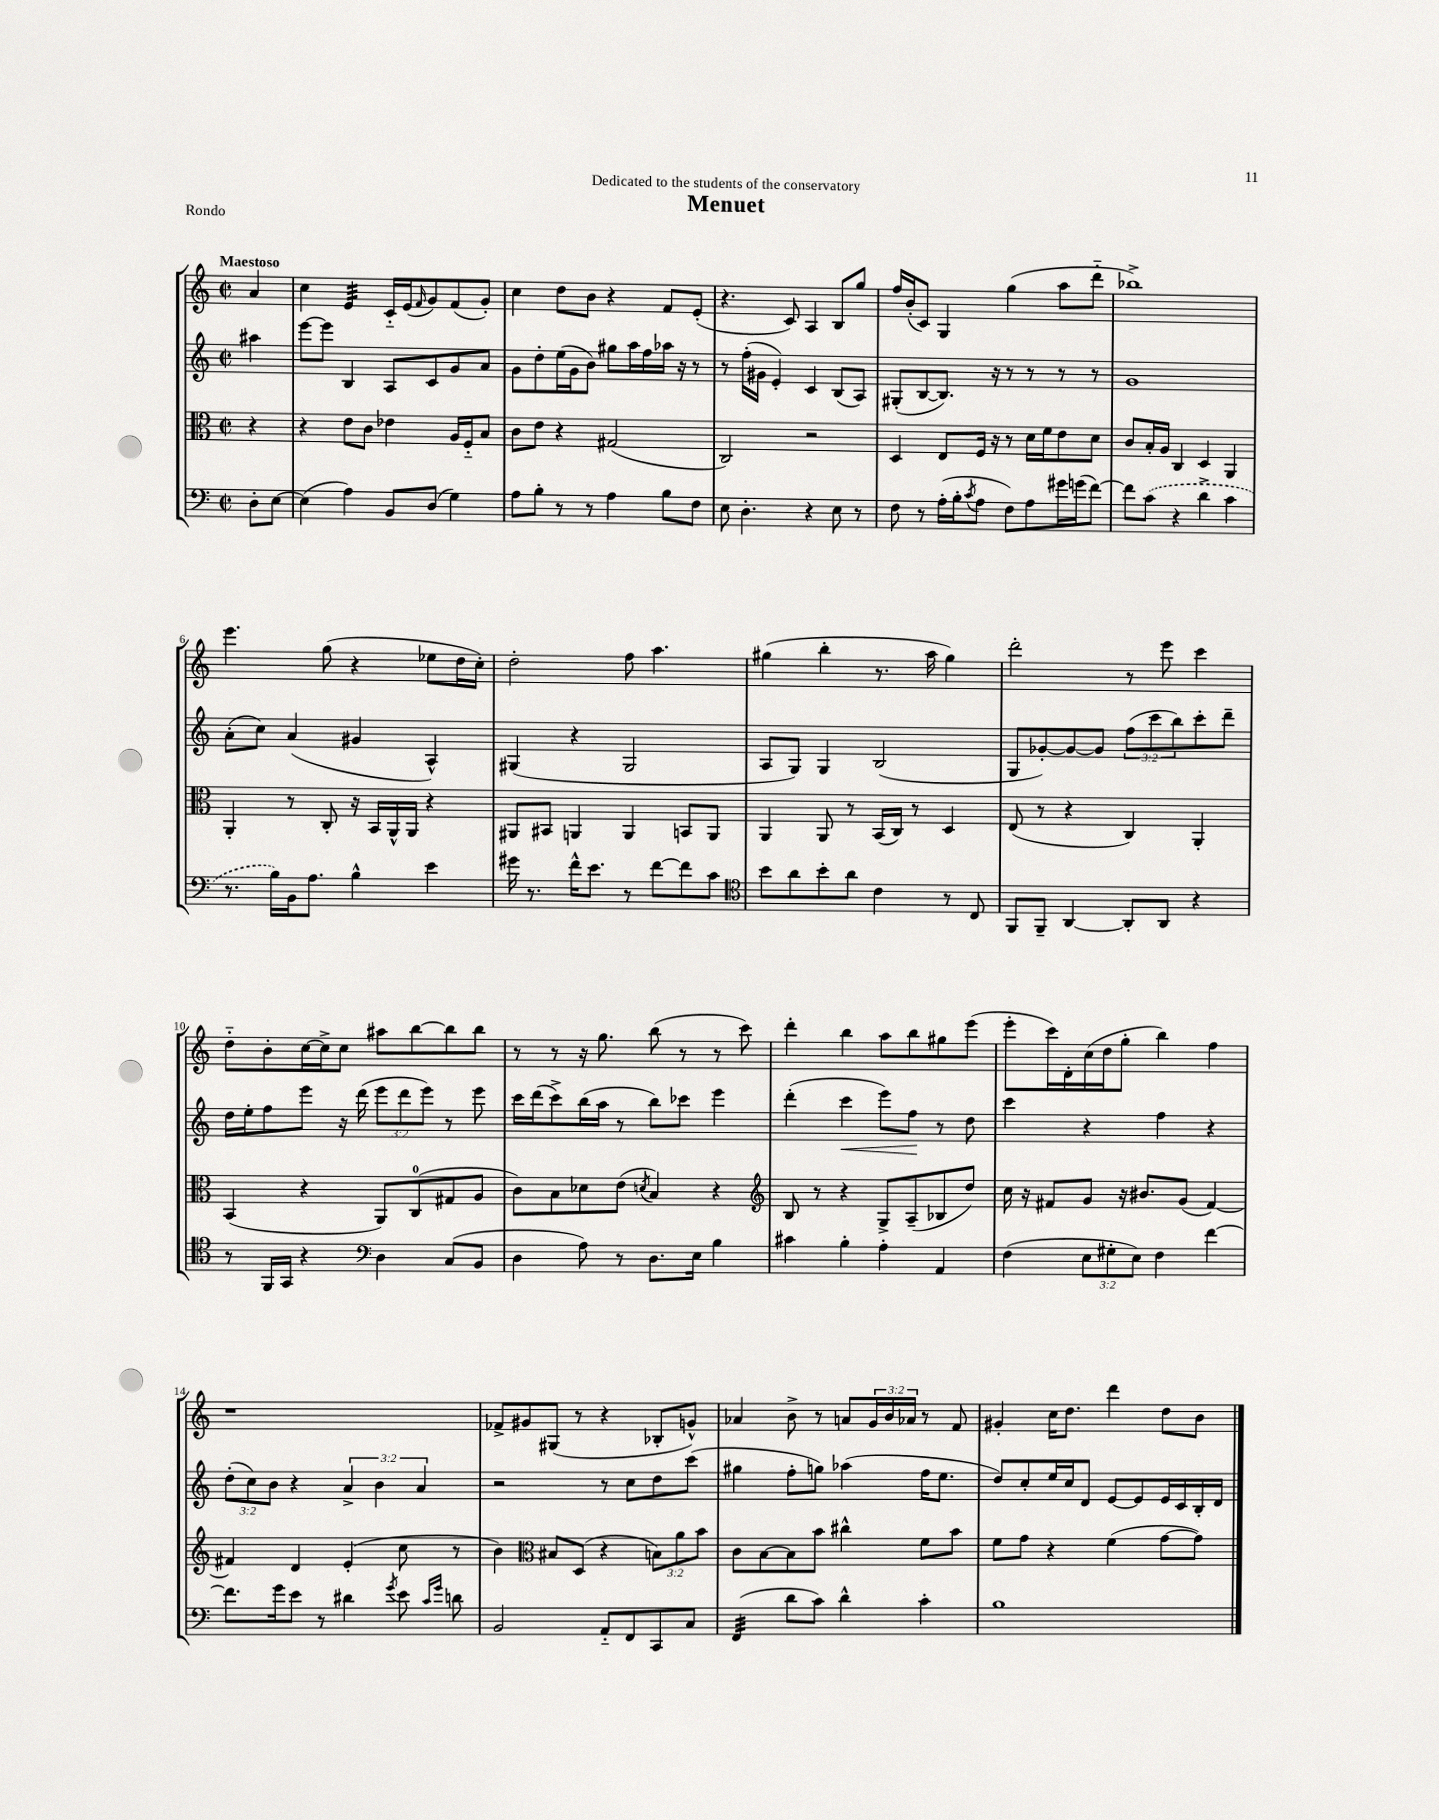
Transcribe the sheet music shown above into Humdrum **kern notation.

**kern	**kern	**kern	**kern
*staff4	*staff3	*staff2	*staff1
*clefF4	*clefC3	*clefG2	*clefG2
*k[]	*k[]	*k[]	*k[]
*M2/2	*M2/2	*M2/2	*M2/2
*met(c|)	*met(c|)	*met(c|)	*met(c|)
8D'	4r	4aa#	4a
[8E	.	.	.
=	=	=	=
(4E]	4r	[8eee	4cc
.	.	8eee]	.
4A)	8e	4B	4e
.	8c	.	.
8BB	4e-	8A	16c'~
.	.	.	(16e
.	.	.	16qqf
(8D	.	8c	8g)
4G)	16A	8g	(8f
.	16F'~	.	.
.	8B	8a	8g')
=	=	=	=
8A	8c	8g	4cc
8B'	8e	8dd'	.
8r	4r	(16ee	8dd
.	.	16g	.
8r	.	8b)	8b
4A	(2G#	8gg#	4r
.	.	16aa	.
.	.	16ff	.
8B	.	16aa-	8f
.	.	16r	.
8F	.	8r	(8e'
=	=	=	=
8E	2C)	8r	4.r
4.D'	.	(16ff'	.
.	.	16g#	.
.	.	4e')	.
.	.	.	8c)
4r	2r	4c	4A
8E	.	(8B	8B
8r	.	8A)	8gg
=	=	=	=
8F	4D	(8G#'	16ff
.	.	.	(16b'
8r	.	[8B	8c)
(16A'	8E	8.B])	4G
16B'	.	.	.
8qc	.	.	.
8A	16F	.	.
.	16r	16r	.
8F)	8r	8r	(4gg
8A	16d	8r	.
.	16f	.	.
16g#	8e	8r	8aa
(16g	.	.	.
[8f)	8d	8r	8ddd'~
=	=	=	=
8f]	8c	1g	1bb-^)
(8c	16B'	.	.
.	16A	.	.
4r	4C	.	.
4d^	4D	.	.
4c	4AA	.	.
=	=	=	=
8.r	4AA'	(8a'	4.eee
.	.	8cc)	.
16B)	.	.	.
16BB	8r	(4a	.
8.A	.	.	.
.	8C'	.	(8gg
4B^^	16r	4g#	4r
.	16BB	.	.
.	16AA^^	.	.
.	16AA	.	.
4e	4r	4A^^)	8ee-
.	.	.	16dd
.	.	.	16cc')
=	=	=	=
16g#	8AA#	(4G#	2dd'
8.r	.	.	.
.	8BB#	.	.
16f^^	4AA	4r	.
8.e	.	.	.
8r	4AA	2G#	8ff
[8f	.	.	4.aa
8f]	8BB	.	.
8c	8AA	.	.
=	=	=	=
*clefC4	*	*	*
8b	4AA	8A	(4gg#
8a	.	8G)	.
8b'	8AA	4G	4bb'
8a	8r	.	.
4c	(16BB	(2B	8.r
.	16C)	.	.
.	8r	.	.
.	.	.	16aa
8r	4D	.	4gg#)
8C	.	.	.
=	=	=	=
8FF	(8E	8G	2ddd'
8FF~	8r	[8g-')	.
[4AA	4r	8g-_	.
.	.	8g-]	.
8AA']	4C)	(12ff	8r
.	.	12ccc	.
8AA	.	.	8eee
.	.	12bb)	.
4r	4AA'	8ccc'	4ccc
.	.	8ddd~	.
=	=	=	=
8r	(4BB	16dd	8dd'~
.	.	16ee'	.
16FF	.	8ff	8b'
16GG	.	.	.
4r	4r	8eee	[16cc
.	.	.	16cc^]
.	.	16r	8cc
.	.	(16ddd	.
*clefF4	*	*	*
4D	8AA)	12eee	8aa#
.	.	12ddd	.
.	(8C	.	[8bb
.	.	12eee)	.
(8C	8G#	8r	8bb]
8BB	8A	8eee	8bb
=	=	=	=
4D	8c)	16ccc	8r
.	.	(16ddd	.
.	8B	8ccc^)	8r
8A)	8d-	(16bb	16r
.	.	16aa	8.gg
8r	(8e	8r	.
.	8qd	.	.
8.D	4B)	8bb)	(8bb
.	.	8ccc-	8r
16E	.	.	.
4B	4r	4eee	8r
.	.	.	8ccc)
=	=	=	=
*	*clefG2	*	*
4c#	8B	(4ddd'	4ddd'
.	8r	.	.
4B'	4r	4ccc	4bb
4A'	8G^	8eee)	8aa
.	(8A~	8ff	8bb
4AA	8B-	8r	8gg#
.	8dd)	8dd	(8eee
=	=	=	=
(4F	16cc	4ccc	8eee'
.	16r	.	.
.	8f#	.	16ccc)
.	.	.	16d'
12E	8g	4r	(16cc
.	.	.	16dd
12G#'	.	.	.
.	16r	.	8gg'
12E)	.	.	.
.	8.b#	.	.
4F	.	4ff	4bb)
.	(8g	.	.
[4f	[4f#)	4r	4ff
=	=	=	=
8.f]	4f#]	(12dd'	1r
.	.	12cc)	.
.	.	12b	.
16g	.	.	.
8e	4d	4r	.
8r	.	.	.
4d#	(4e'	6a^	.
.	.	6b	.
8qg	.	.	.
8e	8cc	.	.
.	.	6a	.
16qqc	.	.	.
16qqg	.	.	.
8d	8r	.	.
=	=	=	=
2BB	4b)	2r	8f-^
.	.	.	8g#
*	*clefC3	*	*
.	8B#	.	(8G#
.	(8D	.	8r
8AA'~	4r	8r	4r
8FF	.	8cc	.
8CC	12B)	8dd	8B-'
.	12a	.	.
8C	.	(8ccc	8g^^)
.	12b	.	.
=	=	=	=
(4FF	8c	4gg#	4a-
.	[8B	.	.
8d	8B]	8ff'	8b^
8c)	8b	8gg)	8r
4d^^	4cc#^^	(4aa-	8a
.	.	.	24g
.	.	.	24b
.	.	.	24a-
4c'	8f	16ff	8r
.	.	8.ee	.
.	8b	.	8f
=	=	=	=
1B	8f	8dd)	4g#'
.	8g	8cc'	.
.	4r	16ee	16cc
.	.	16cc	8.dd
.	.	8d	.
.	(4f	[8e	4ddd
.	.	8e]	.
.	[8g	16e	8dd
.	.	16c	.
.	8g])	16B'	8b
.	.	16d	.
==	==	==	==
*-	*-	*-	*-
